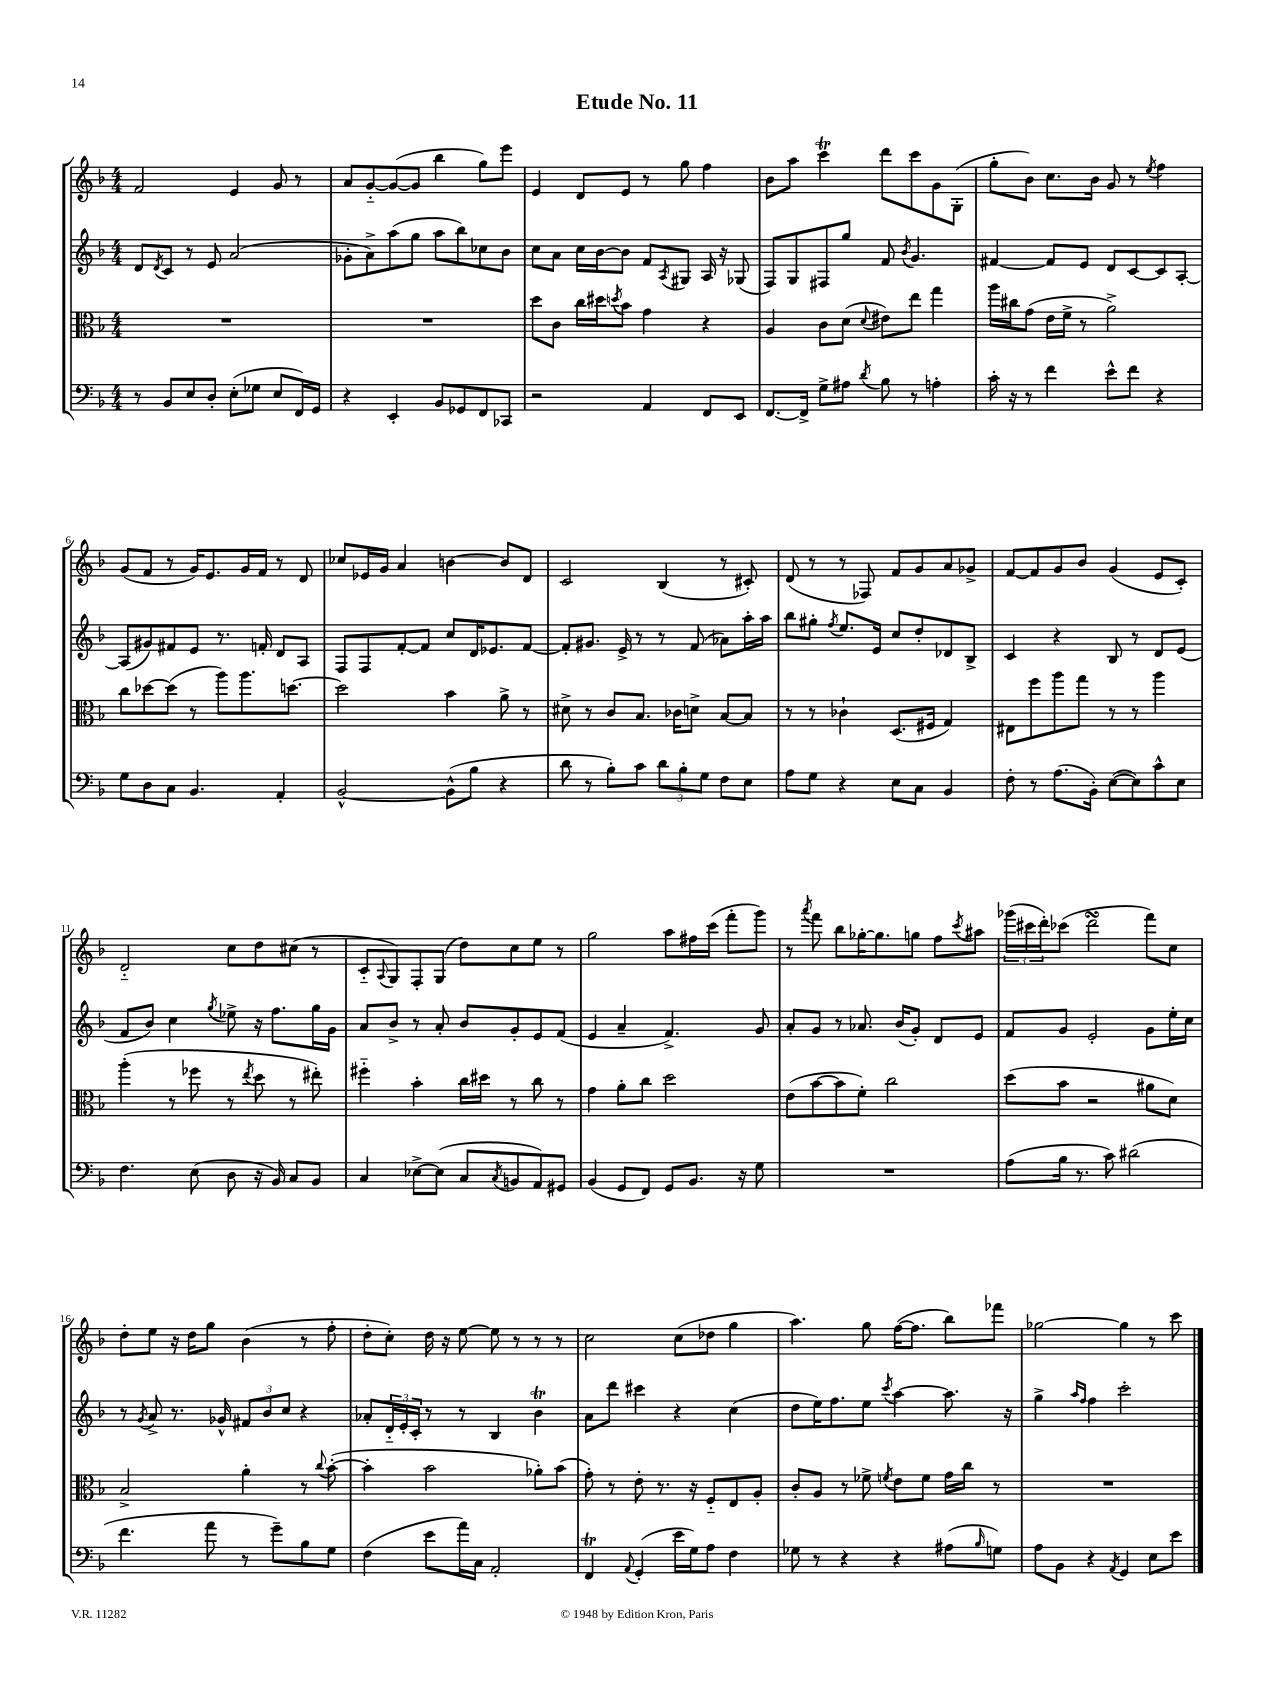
\header { title = "Etude No. 11" }
<<
\new StaffGroup <<
\new Staff = "s0" {
    \clef treble \key f \major \numericTimeSignature \time 4/4
    f'2 e'4 g'8 r8 |
    a'8 g'8~-_ g'8~( g'8 bes''4 g''8) e'''8 |
    e'4 d'8 e'8 r8 g''8 f''4 |
    bes'8 a''8 c'''4\trill d'''8 c'''8 g'8 g8-.( |
    g''8-. bes'8) c''8. bes'16 g'8 r8 \acciaccatura { e''8 } f''4 |
    g'8( f'8 r8 g'16) e'8. g'16 f'16 r8 d'8 |
    ces''8 ees'16 g'16 a'4 b'4~ b'8 d'8 |
    c'2 bes4( r8 cis'8-.) |
    d'8( r8 r8 fes8) f'8 g'8 a'8 ges'8-> |
    f'8~ f'8 g'8 bes'8 g'4( e'8 c'8-.) |
    d'2-_ c''8 d''8 cis''8( r8 |
    c'8-_ \appoggiatura { a8 } g8) f8-. g8( d''8) c''8 e''8 r8 |
    g''2 a''8 fis''16 c'''16( f'''8-. g'''8) |
    r8 \acciaccatura { a'''8 } f'''8 bes''8 ges''16~-. ges''8. g''8 f''8 \acciaccatura { c'''8 } ais''8 |
    \tuplet 3/2 { ges'''16( cis'''16 d'''16-.) } ces'''8( d'''2\turn f'''8) c''8 |
    d''8-. e''8 r16 d''16 g''8 bes'4( r8 f''8-. |
    d''8-. c''8-.) d''16 r16 e''8~ e''8 r8 r8 r8 |
    c''2 c''8( des''8 g''4 |
    a''4.) g''8 f''16~( f''8. bes''8) fes'''8 |
    ges''2~ ges''4 r8 c'''8 \bar "|." |
}
\new Staff = "s1" {
    \clef treble \key f \major \numericTimeSignature \time 4/4
    d'8 \acciaccatura { d'8 } c'8 r8 e'8 a'2( |
    ges'8-. a'8->) a''8( g''8 a''8 bes''8) ces''8 bes'8 |
    c''8 a'8 c''16 bes'16~ bes'8 f'8 \acciaccatura { a8 } gis8 a16 r16 ges8( |
    f8) g8 fis8 g''8 f'8 \acciaccatura { bes'8 } g'4. |
    fis'4~ fis'8 e'8 d'8 c'8~ c'8 a8~-. |
    a8( gis'8) fis'8 e'8 r8. f'16-. d'8 a8 |
    f8 f8 f'8~-. f'8 c''8 d'16 ees'8. f'8~ |
    f'8-. gis'8. e'16-> r8 r8 f'8( aes'8) a''16-. a''16 |
    bes''8 gis''8-. \acciaccatura { f''8 } e''8. e'16 c''8 d''8-. des'8 bes8-> |
    c'4 r4 bes8 r8 d'8 e'8( |
    f'8 bes'8) c''4 \acciaccatura { g''8 } ees''8-> r16 f''8. g''16 g'16 |
    a'8 bes'8-> r8 a'8-. bes'8 g'8-. e'8 f'8( |
    e'4 a'4-- f'4.->) g'8 |
    a'8-. g'8 r8 aes'8. bes'16( g'8-.) d'8 e'8 |
    f'8 g'8 e'2-. g'8 e''16-. c''16 |
    r8 \acciaccatura { g'8 } a'8-> r8. ges'16-^ \tuplet 3/2 { fis'8 bes'8 c''8 } r4 |
    aes'8-. \tuplet 3/2 { d'16-_ e'16-. c'16-. } r8 r8 bes4 bes'4\trill |
    a'8 d'''8 cis'''4 r4 c''4( |
    d''8 e''16) f''8. e''8 \acciaccatura { c'''8 } a''4~ a''8. r16 |
    g''4-> \grace { a''16 f''16 } f''4 c'''2-. \bar "|." |
}
\new Staff = "s2" {
    \clef alto \key f \major \numericTimeSignature \time 4/4
    R1 |
    R1 |
    d''8 c'8 c''16 dis''16 \acciaccatura { d''8 } bes'8 g'4 r4 |
    a4 c'8 d'8( \appoggiatura { d'8 } eis'8) e''8 g''4 |
    a''16 cis''16 g'8( e'16 f'16-> r8 a'2->) |
    c''8 des''8~ des''8( r8 a''8) a''8. d''8.~ |
    d''2 bes'4 a'8-> r8 |
    dis'8-> r8 c'8 bes8. ces'16 d'8-> bes8~ bes8 |
    r8 r8 ces'4-! d8.( fis16 g4) |
    eis8 f''8 a''8 g''8 r8 r8 a''4 |
    a''4-.( r8 fes''8 r8 \acciaccatura { e''8 } d''8 r8 eis''8-.) |
    fis''4-_ bes'4-. c''16 dis''16 r8 c''8 r8 |
    g'4 a'8-. c''8 d''2 |
    e'8( bes'8~ bes'8 f'8-.) c''2 |
    d''8( bes'8 r2 ais'8 d'8) |
    bes2-> a'4-. r8 \appoggiatura { c''8 } bes'8~-.( |
    bes'4-. bes'2 aes'8-.) bes'8( |
    g'8-.) r8 e'8-. r8. r16 f8-_ e8 a8-. |
    c'8-. a8 r8 fes'8-> \acciaccatura { f'8 } e'8 f'8 g'16 c''16 r8 |
    R1 \bar "|." |
}
\new Staff = "s3" {
    \clef bass \key f \major \numericTimeSignature \time 4/4
    r8 bes,8 e8 d8-. e8-.( ges8 e8 f,16) g,16 |
    r4 e,4-. bes,8 ges,8 f,8 ces,8 |
    r2 a,4 f,8 e,8 |
    f,8.~ f,16-> g8-> ais8 \acciaccatura { d'8 } bes8 r8 a4-. |
    c'16-. r16 r8 f'4 e'8-^ f'8 r4 |
    g8 d8 c8 bes,4. a,4-. |
    bes,2~-^ bes,8-^( bes8 r4 |
    d'8 r8 bes8-.) c'8 \tuplet 3/2 { d'8 bes8-. g8 } f8 e8 |
    a8 g8 r4 e8 c8 bes,4 |
    f8-. r8 a8.( bes,16-.) e8~( e8) c'8-^ e8 |
    f4. e8( d8 r16 bes,16) c8 bes,8 |
    c4 ees8~-> ees8( c8 \acciaccatura { c8 } b,8 a,8) gis,8 |
    bes,4( g,8 f,8) g,8 bes,8. r16 g8 |
    R1 |
    a8( bes16 r8. c'8) dis'2( |
    f'4. a'8 r8 g'8--) bes8 g8 |
    f4( e'8 a'16) c16 a,2-. |
    f,4\trill \appoggiatura { a,8 } g,4-.( e'16 g16) a8 f4 |
    ges8 r8 r4 r4 ais8( \grace { bes16 } g8) |
    a8 bes,8 r4 \acciaccatura { a,8 } g,4 e8 e'8 \bar "|." |
}
>>
>>
